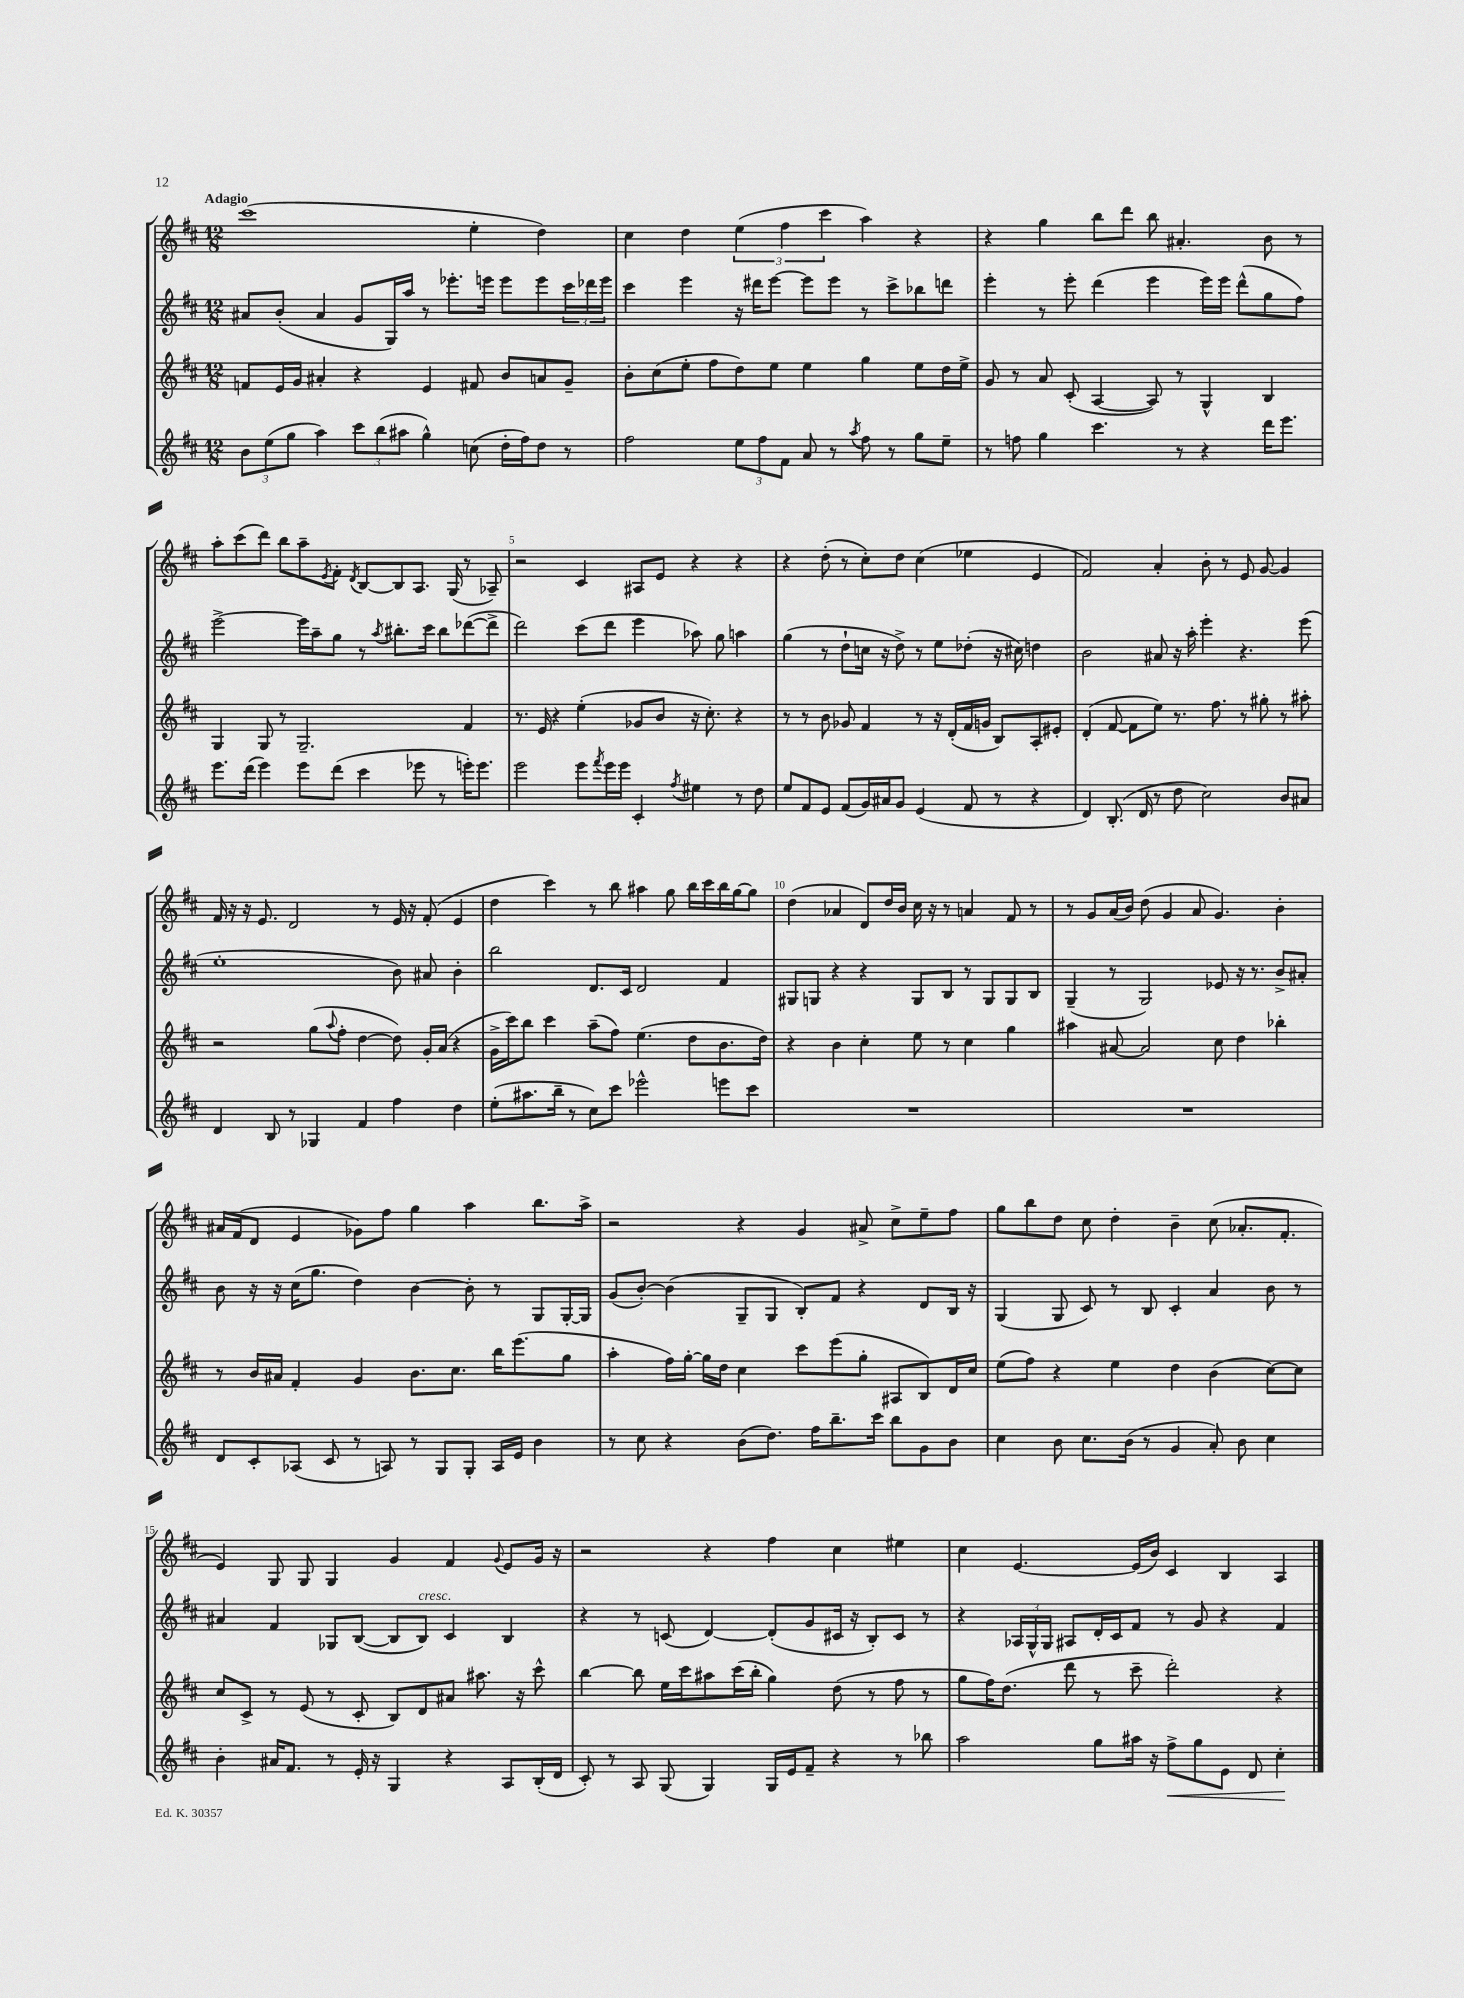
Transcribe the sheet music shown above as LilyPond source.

<<
\new StaffGroup <<
\new Staff = "s0" {
    \clef treble \key d \major \numericTimeSignature \time 12/8 \tempo "Adagio"
    cis'''1( e''4-. d''4) |
    cis''4 d''4 \tuplet 3/2 { e''4( fis''4 cis'''4 } a''4) r4 |
    r4 g''4 b''8 d'''8 b''8 ais'4.-. b'8 r8 |
    a''8-. cis'''8( d'''8) b''8 a''8-- \acciaccatura { e'8 } fis'8-. \acciaccatura { d'8 } b8~ b8 a8. g16( r8 aes8--) |
    r2 cis'4 ais8 e'8 r4 r4 |
    r4 d''8-.( r8 cis''8-.) d''8 cis''4( ees''4 e'4 |
    fis'2) a'4-. b'8-. r8 e'8 g'8~ g'4 |
    fis'16 r16 r16 e'8. d'2 r8 e'16 r16 fis'8-.( e'4 |
    d''4 cis'''4) r8 b''8 ais''4 g''8 b''16 cis'''16 b''16 g''16~ g''8 |
    d''4( aes'4 d'8) d''16 b'16 cis''16 r16 r8 a'4 fis'8 r8 |
    r8 g'8 a'16( b'16) d''8( g'4 a'8 g'4.) b'4-. |
    ais'16 fis'16( d'8 e'4 ges'8) fis''8 g''4 a''4 b''8. a''16-> |
    r2 r4 g'4 ais'8-> cis''8-> e''8-- fis''8 |
    g''8 b''8 d''8 cis''8 d''4-. b'4-- cis''8( aes'8.-. fis'8.-. |
    e'4) g8 g8 g4 g'4 fis'4 \appoggiatura { g'8 } e'8 g'16 r16 |
    r2 r4 fis''4 cis''4 eis''4 |
    cis''4 e'4.~ e'16( b'16) cis'4 b4 a4 \bar "|." |
}
\new Staff = "s1" {
    \clef treble \key d \major \numericTimeSignature \time 12/8
    ais'8 b'8-.( ais'4 g'8 g16) a''16 r8 ees'''8.-. e'''16 e'''8 e'''8 \tuplet 3/2 { cis'''16 des'''16 e'''16 } |
    cis'''4 e'''4 r16 dis'''16 e'''8~ e'''8 e'''8 r8 cis'''8-> bes''8 d'''8 |
    e'''4-. r8 e'''8-. d'''4( e'''4 e'''16) e'''16 d'''8-^( g''8 fis''8) |
    e'''2~-> e'''16 a''16-- g''8 r8 \acciaccatura { a''8 } bis''8.-. cis'''16 bis''8 des'''8~( des'''8-> |
    d'''2) cis'''8( d'''8 e'''4 aes''8) g''8 a''4 |
    g''4( r8 d''8-! c''16 r16 d''8->) r8 e''8 des''8-.( r16 cis''16) d''4 |
    b'2 ais'8 r16 a''16-. e'''4-. r4. e'''8( |
    e''1-. b'8) ais'8 b'4-. |
    b''2 d'8. cis'16 d'2 fis'4 |
    gis8 g8 r4 r4 g8 b8 r8 g8 g8 b8 |
    g4--( r8 g2) ees'8 r16 r8. b'8-> ais'8-. |
    b'8 r16 r16 cis''16( g''8. d''4) b'4~ b'8-. r8 g8 g16~-. g16 |
    g'8( b'8~-.) b'4( g8-- g8 b8-.) fis'8 r4 d'8 b16 r16 |
    g4( g8 cis'8) r8 b8 cis'4-. a'4 b'8 r8 |
    ais'4 fis'4 ges8 b8~( b8 b8^\markup { \italic "cresc." }) cis'4 b4 |
    r4 r8 c'8( d'4~) d'8-.( g'8 cis'16 r16 b8-.) cis'8 r8 |
    r4 \tuplet 3/2 { aes16 g16-^ g16 } ais8 d'16-. cis'16 fis'8 r8 g'8 r4 fis'4 \bar "|." |
}
\new Staff = "s2" {
    \clef treble \key d \major \numericTimeSignature \time 12/8
    f'8 e'16 g'16 ais'4-. r4 e'4 fis'8 b'8 a'8 g'8-- |
    b'8-. cis''8( e''8-. fis''8 d''8) e''8 e''4 g''4 e''8 d''16 e''16-> |
    g'8 r8 a'8 cis'8-.( a4~ a8) r8 g4-^ b4 |
    g4 g8 r8 g2.-- fis'4 |
    r8. e'16 r4 e''4-.( ges'8 b'8 r16 cis''8.-.) r4 |
    r8 r8 b'8 ges'8 fis'4 r8 r16 d'16-.( fis'16 g'16 b8) a8-. eis'8-. |
    d'4-.( fis'8~ fis'8 e''8) r8. fis''8. r8 gis''8-. r8 ais''8-. |
    r2 g''8( \appoggiatura { a''8 } fis''8-. d''4~ d''8) g'16-. a'16( r4 |
    g'16-> cis'''16) b''8 cis'''4 a''8--( fis''8) e''4.( d''8 b'8. d''16) |
    r4 b'4 cis''4-. e''8 r8 cis''4 g''4 |
    ais''4 ais'8~ ais'2 cis''8 d''4 bes''4-. |
    r8 b'16 ais'16 fis'4-. g'4 b'8. cis''8. b''16 e'''8.( g''8 |
    a''4-. fis''16) g''16~-. g''16 d''16 cis''4 cis'''8 e'''8( g''8-. ais8 b8) d'16 cis''16 |
    e''8( fis''8) r4 e''4 d''4 b'4( cis''8~) cis''8 |
    cis''8 cis'8-> r8 e'8( r8 cis'8-. b8) d'8 ais'8 ais''8. r16 cis'''8-^ |
    b''4~ b''8 e''16 cis'''16 ais''8 cis'''16( b''16-. g''4) d''8( r8 fis''8 r8 |
    g''8 fis''16) d''8.( d'''8 r8 cis'''8-- d'''2-.) r4 \bar "|." |
}
\new Staff = "s3" {
    \clef treble \key d \major \numericTimeSignature \time 12/8
    \tuplet 3/2 { b'8 e''8( g''8 } a''4) \tuplet 3/2 { cis'''8 b''8( ais''8 } g''4-^) c''8( d''16-. fis''16) d''8 r8 |
    fis''2 \tuplet 3/2 { e''8 fis''8 fis'8 } a'8 r8 \acciaccatura { a''8 } fis''8 r8 g''8 e''8-- |
    r8 f''8 g''4 cis'''4. r8 r4 d'''16 e'''8. |
    e'''8. d'''16( e'''4) e'''8 d'''8( cis'''4 ees'''8 r8 e'''16-.) e'''8. |
    e'''2 e'''8 \acciaccatura { fis'''8 } e'''16 e'''16 cis'4-. \acciaccatura { fis''8 } eis''4 r8 d''8 |
    e''8 fis'8 e'8 fis'8( g'16) ais'16 g'8 e'4( fis'8 r8 r4 |
    d'4) b8.-.( d'16 r8 d''8 cis''2) b'8 ais'8 |
    d'4 b8 r8 ges4 fis'4 fis''4 d''4 |
    e''8-.( ais''8. b''16-- r8 cis''8) cis'''8 ees'''2-^ e'''8 cis'''8 |
    R1. |
    R1. |
    d'8 cis'8-. aes8( cis'8 r8 a8) r8 g8 g8-. a16 e'16 b'4 |
    r8 cis''8 r4 b'8( d''8.) fis''16 b''8.-- cis'''16 b''8 g'8 b'8 |
    cis''4 b'8 cis''8. b'16( r8 g'4 a'8-.) b'8 cis''4 |
    b'4-. ais'16 fis'8. r8 e'16-. r16 g4 r4 a8 b16-.( d'16 |
    cis'8-.) r8 a8 g8( g4) g16 e'16 fis'8-- r4 r8 bes''8 |
    a''2 g''8 ais''16 r16 fis''8->\< g''8 e'8 d'8 cis''4-.\! \bar "|." |
}
>>
>>
\layout { \context { \Score \override BarNumber.break-visibility = ##(#f #t #t) barNumberVisibility = #(every-nth-bar-number-visible 5) } }
